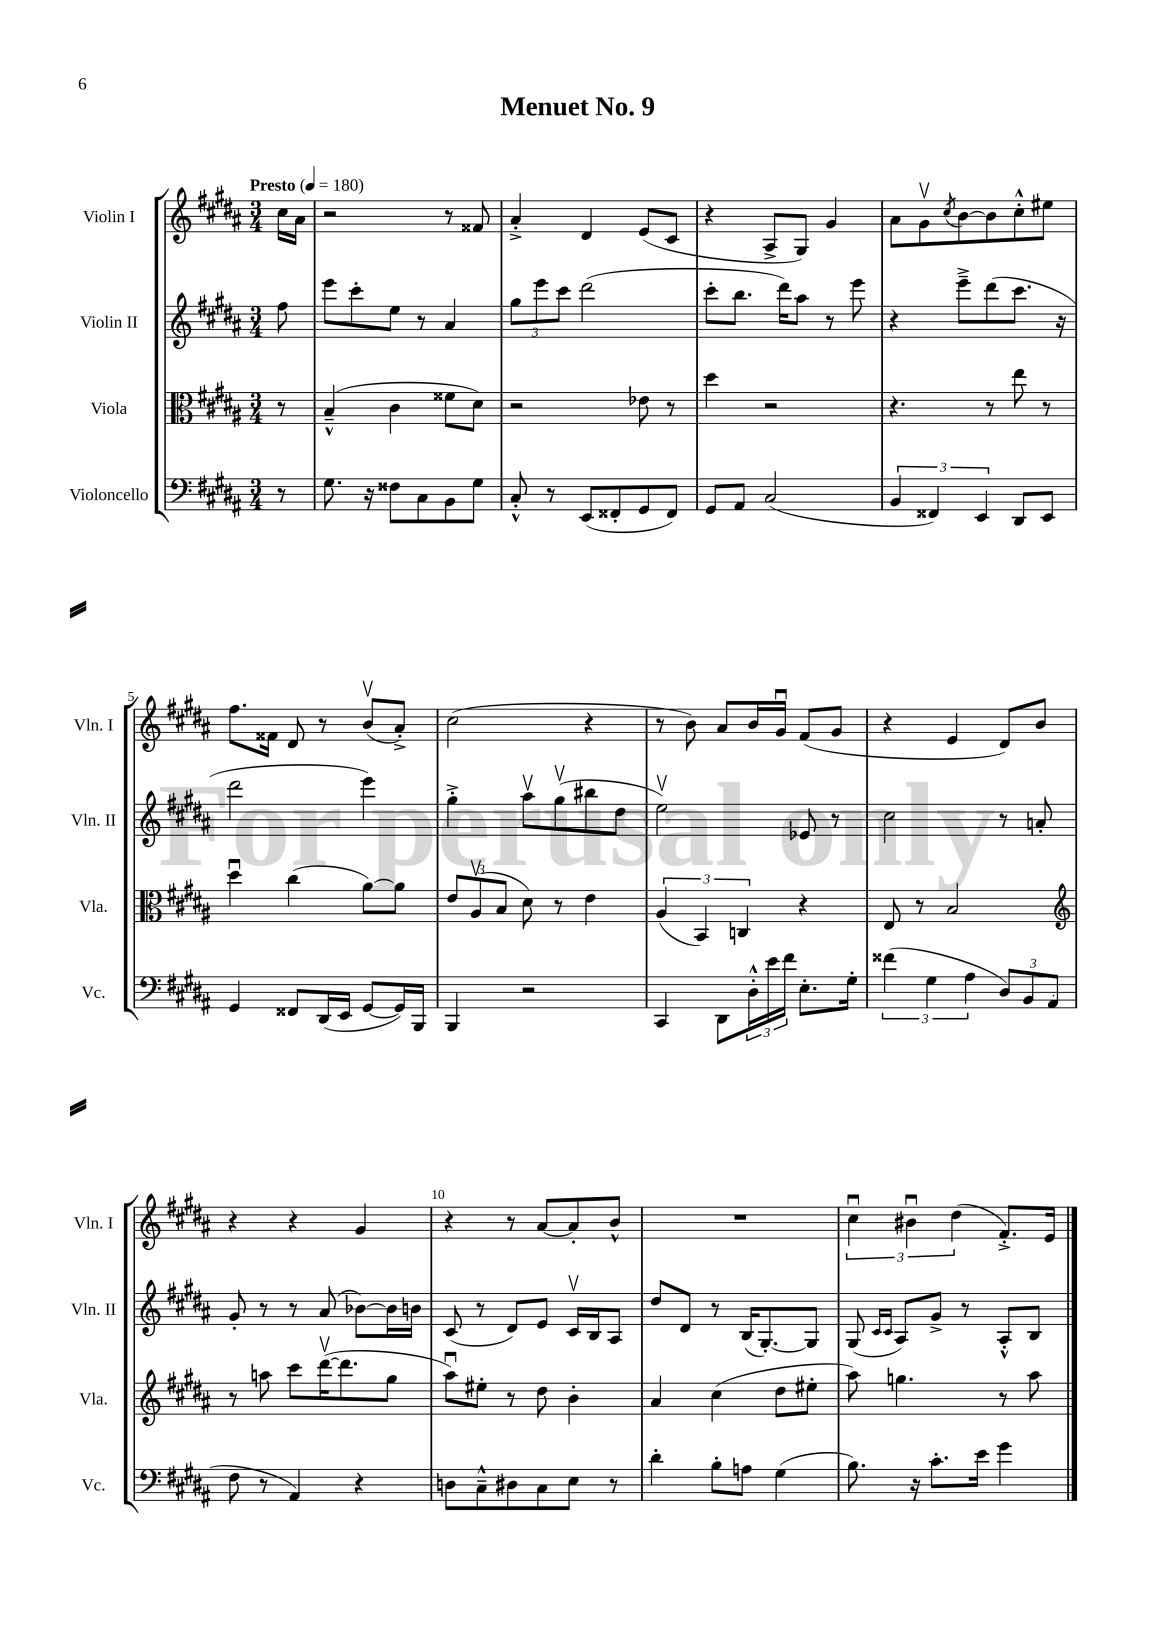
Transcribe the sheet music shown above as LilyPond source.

\header { title = "Menuet No. 9" }
<<
\new StaffGroup <<
\new Staff = "s0" \with { instrumentName = "Violin I" shortInstrumentName = "Vln. I" } {
    \clef treble \key b \major \numericTimeSignature \time 3/4 \partial 8 \tempo "Presto" 4 = 180
    cis''16 ais'16 |
    r2 r8 fisis'8 |
    ais'4-.-> dis'4 e'8( cis'8 |
    r4 ais8-> gis8) gis'4 |
    ais'8 gis'8\upbow \acciaccatura { cis''8 } b'8~ b'8 cis''8-.-^ eis''8 |
    fis''8. fisis'16 dis'8 r8 b'8\upbow( ais'8-.->) |
    cis''2( r4 |
    r8 b'8) ais'8 b'16 gis'16\downbow fis'8( gis'8 |
    r4 e'4 dis'8) b'8 |
    r4 r4 gis'4 |
    r4 r8 ais'8~ ais'8-. b'8-^ |
    R2. |
    \tuplet 3/2 { cis''4\downbow bis'4\downbow dis''4( } fis'8.-.->) e'16 \bar "|." |
}
\new Staff = "s1" \with { instrumentName = "Violin II" shortInstrumentName = "Vln. II" } {
    \clef treble \key b \major \numericTimeSignature \time 3/4 \partial 8
    fis''8 |
    e'''8 cis'''8-. e''8 r8 ais'4 |
    \tuplet 3/2 { gis''8 e'''8 cis'''8 } dis'''2( |
    cis'''8-. b''8. dis'''16) ais''8 r8 e'''8 |
    r4 e'''8---> dis'''8( cis'''8. r16 |
    dis'''2 e'''4) |
    gis''4-.-> ais''8\upbow gis''8\upbow( bis''8 dis''8 |
    e''2\upbow) ees'8 r8 |
    cis''2 r8 a'8-. |
    gis'8-. r8 r8 ais'8( bes'8~) bes'16 b'16 |
    cis'8( r8 dis'8) e'8 cis'16\upbow b16 ais8 |
    dis''8 dis'8 r8 b16( gis8.~-.) gis8 |
    gis8( \grace { cis'16 cis'16 } ais8) gis'8-> r8 ais8-.-^ b8 \bar "|." |
}
\new Staff = "s2" \with { instrumentName = "Viola" shortInstrumentName = "Vla." } {
    \clef alto \key b \major \numericTimeSignature \time 3/4 \partial 8
    r8 |
    b4---^( cis'4 fisis'8 dis'8) |
    r2 ees'8 r8 |
    dis''4 r2 |
    r4. r8 e''8 r8 |
    dis''4\downbow cis''4( ais'8~) ais'8 |
    \tuplet 3/2 { e'8 ais8\upbow( b8 } dis'8) r8 e'4 |
    \tuplet 3/2 { ais4( b,4) c4 } r4 |
    e8 r8 b2 |
    \clef treble r8 a''8 cis'''8 dis'''16~\upbow( dis'''8. gis''8 |
    ais''8\downbow) eis''8-. r8 dis''8 b'4-. |
    ais'4 cis''4( dis''8 eis''8-. |
    ais''8) g''4. r8 ais''8 \bar "|." |
}
\new Staff = "s3" \with { instrumentName = "Violoncello" shortInstrumentName = "Vc." } {
    \clef bass \key b \major \numericTimeSignature \time 3/4 \partial 8
    r8 |
    gis8. r16 fisis8 cis8 b,8 gis8 |
    cis8-.-^ r8 e,8( fisis,8-. gis,8 fisis,8) |
    gis,8 ais,8 cis2( |
    \tuplet 3/2 { b,4 fisis,4) e,4 } dis,8 e,8 |
    gis,4 fisis,8 dis,16( e,16 gis,8~ gis,16) b,,16 |
    b,,4 r2 |
    cis,4 dis,8 \tuplet 3/2 { dis16-.-^ e'16 fis'16 } e8.-. gis16-. |
    \tuplet 3/2 { fisis'4( gis4 ais4 } \tuplet 3/2 { dis8) b,8 ais,8( } |
    fis8 r8 ais,4) r4 |
    d8 cis8---^ dis8 cis8 e8 r8 |
    dis'4-. b8-. a8 gis4( |
    b8.) r16 cis'8.-. e'16 gis'4 \bar "|." |
}
>>
>>
\layout { \context { \Score \override BarNumber.break-visibility = ##(#f #t #t) barNumberVisibility = #(every-nth-bar-number-visible 5) } }
